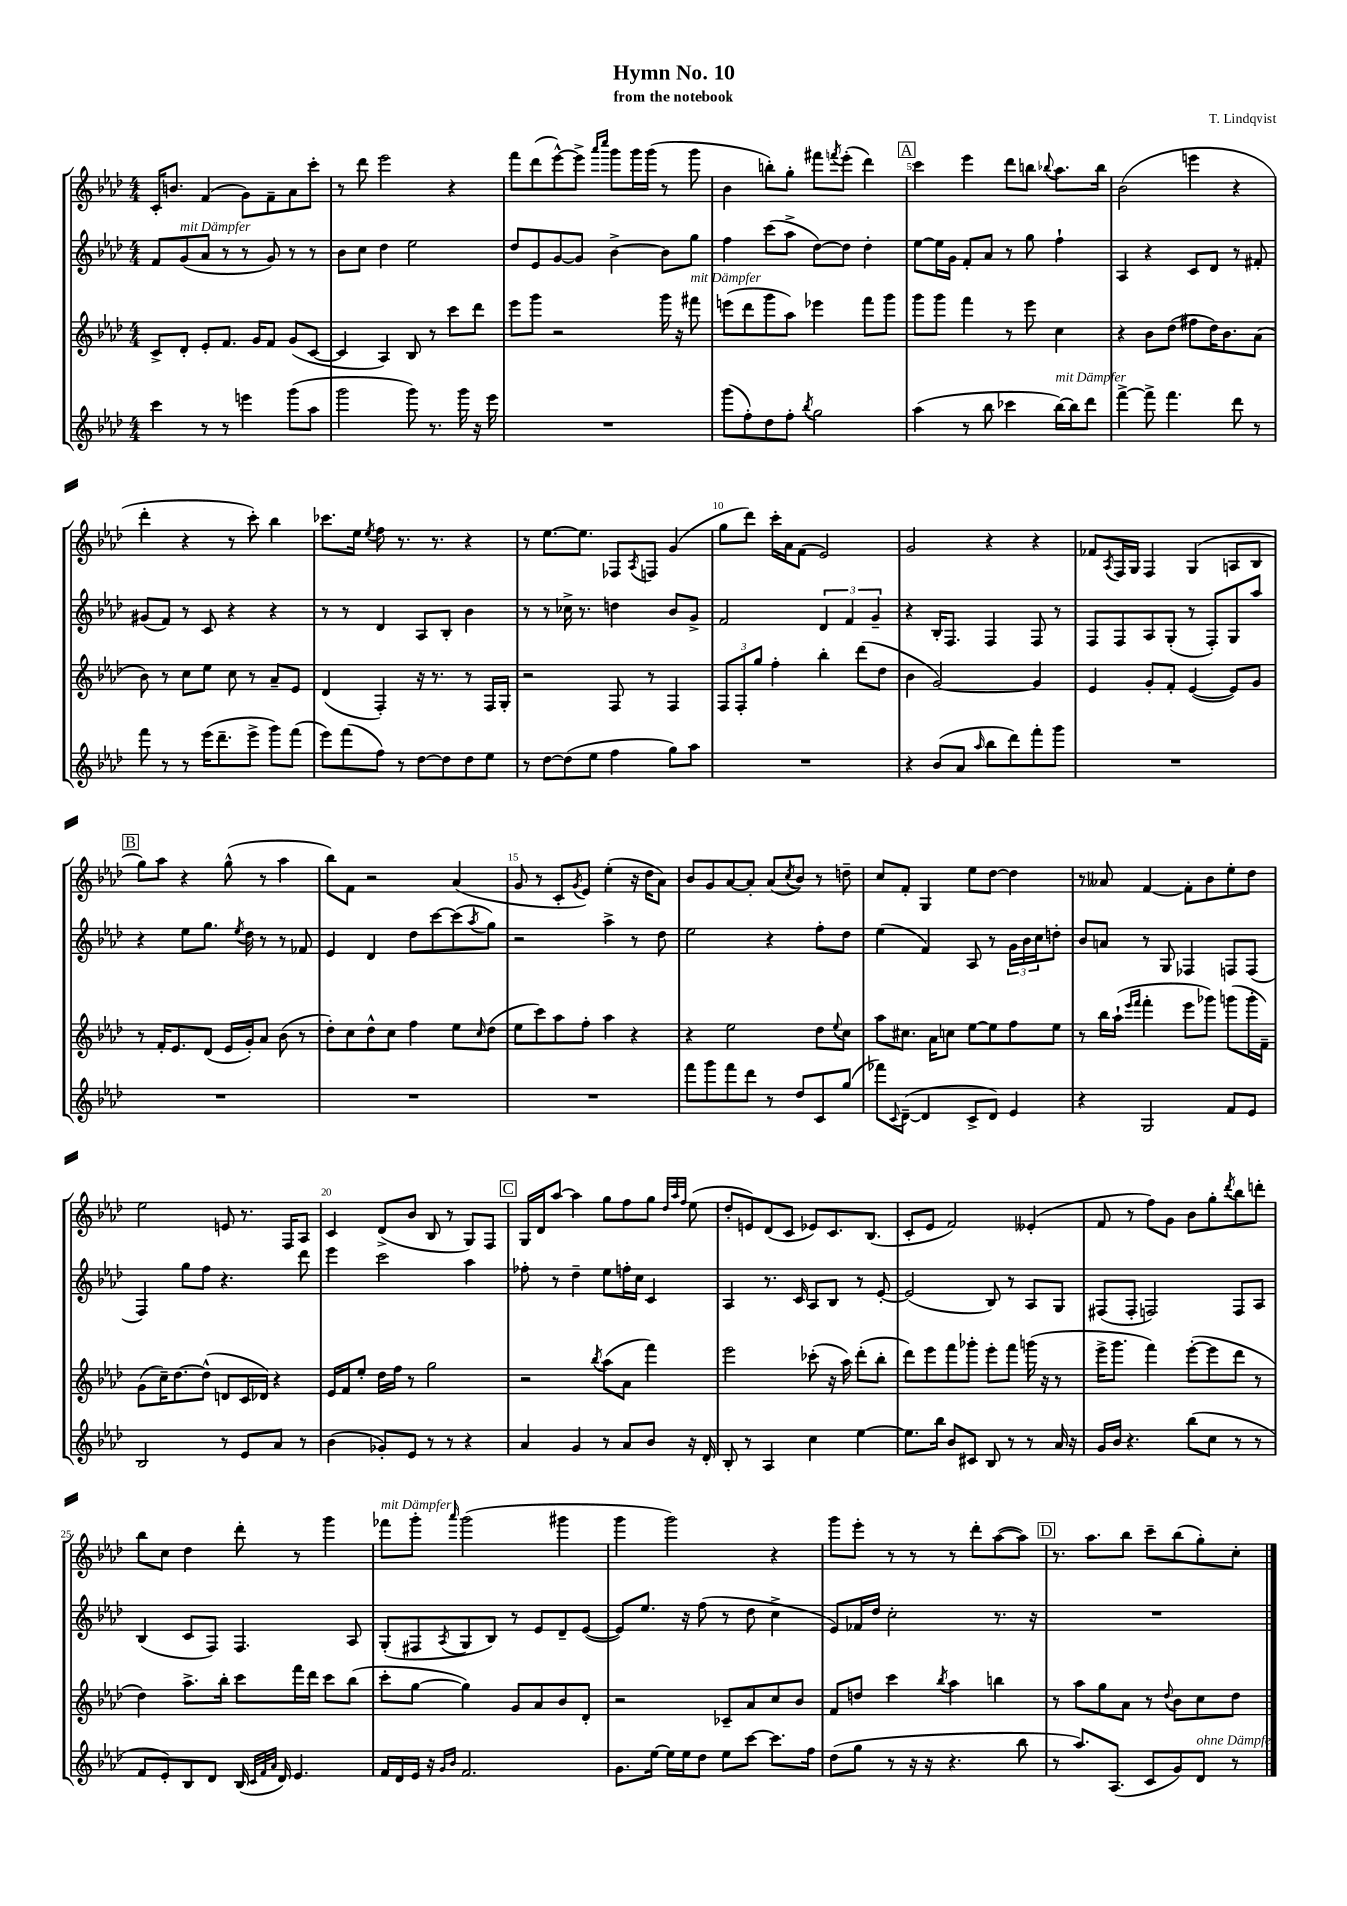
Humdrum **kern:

**kern	**kern	**kern	**kern
*part4	*part3	*part2	*part1
*staff4	*staff3	*staff2	*staff1
*clefG2	*clefG2	*clefG2	*clefG2
*k[b-e-a-d-]	*k[b-e-a-d-]	*k[b-e-a-d-]	*k[b-e-a-d-]
*M4/4	*M4/4	*M4/4	*M4/4
=1	=1	=1	=1
4ccc\	8c^/L	8f/L	16c'/KL
.	.	.	8.bn/J
!	!	!LO:TX:a:i:t=mit Dämpfer	!
.	8d-'/J	(8g/	.
8r	8e-'/L	8a-/J	(4f/
8r	8.f/J	8r	.
4eeen\	.	8r	8g\L)
.	16g/KL	.	.
.	8f/J	8g/)	8f~\
(8ggg\L	(8g/L	8r	8a-\
8aa-\J	[8c/J	8r	8ccc'\J
=2	=2	=2	=2
2ggg\	4c/]	8b-\L	8r
.	.	8cc\J	8ddd-\
.	4A-/)	4dd-\	2eee-\
8ggg\)	8B-/	2ee-\	.
8.r	8r	.	.
.	8ccc\L	.	4r
16ggg\	.	.	.
16r	8ddd-\J	.	.
16eee-\	.	.	.
=3	=3	=3	=3
1r	8eee-\L	8dd-/L	8fff\L
.	8ggg\J	8e-/	(8ddd-\
.	2r	[8g/	[8eee-^^\)
.	.	8g/J]	8eee-^\J]
.	.	.	16qqaaa-/LL
.	.	.	16qqcccc/JJ
.	.	[4b-^\	8ggg\L
.	.	.	16ggg\L
.	.	.	(16ggg\JJ
.	16ggg\	8b-\L]	8r
.	16r	.	.
!	!LO:TX:a:i:t=mit Dämpfer	!	!
.	8fff#X\	8gg\J	8ggg\
=4	=4	=4	=4
(8ggg\L	(8eeen\L	4ff\	4b-\
8ff'\)	8ddd-\	.	.
8dd-\	8ggg\	(8ccc\L	8bbn'\L)
8ff'\J	8aa-\J)	8aa-^\J	8gg'\J
8qbb-/	.	.	.
2gg\	4eee-X\	[8dd-\L)	8fff#X\L
.	.	.	8qfffn/
.	.	8dd-\J]	(8eee-'\J
.	8fff\L	4dd-'\	4ddd-\)
.	8ggg\J	.	.
!!LO:REH:place=s1:t=A
=5	=5	=5	=5
(4aa-\	8ggg\L	[8ee-\L	4ccc\
.	8ggg\J	16ee-\L]	.
.	.	16g\JJ	.
8r	4fff\	8f'/L	4eee-\
8bb-\	.	8a-/J	.
4ccc-X\	8r	8r	8ddd-\L
.	8eee-\	8gg\	8bbn\J
.	.	.	8qqbb-X/
!LO:TX:a:i:t=mit Dämpfer	!	!	!
[16bb-\LL)	4cc\	4ff`\	8.aa-\L
16bb-\J]	.	.	.
8ddd-\J	.	.	.
.	.	.	16bb-\Jk
=6	=6	=6	=6
[4fff^\	4r	4A-/	(2b-\
8fff^\]	8b-\L	4r	.
4.fff\	(8dd-\J	.	.
.	8ff#X\L	8c/L	4eeen\
.	16dd-\K)	8d-/J	.
.	8.b-\	.	.
8ddd-\	.	8r	4r
8r	(8a-\J	8f#X'/	.
!!LO:LB:g=z
=7	=7	=7	=7
8fff\	8b-\)	(8g#X/L	4ddd-'\
8r	8r	8f/J)	.
8r	8cc\L	8r	4r
(16eee-\KL	8ee-\J	8c/	.
8.ddd-~\	.	.	.
.	8cc\	4r	8r
8eee-^\J	8r	.	8ccc'\)
8ggg\L)	8a-~/L	4r	4bb-\
(8fff\J	8e-/J	.	.
=8	=8	=8	=8
8eee-\L)	(4d-/	8r	8.ccc-X\L
(8fff\	.	8r	.
.	.	.	16ee-\Jk
.	.	.	8qee-/
8ff\J)	4F'/)	4d-/	8ff\
8r	.	.	8.r
[8dd-\L	16r	8A-/L	.
.	8.r	.	8.r
8dd-\]	.	8B-'/J	.
8dd-\	8r	4b-\	4r
8ee-\J	16F/LL	.	.
.	16G'/JJ	.	.
=9	=9	=9	=9
8r	2r	8r	8r
[8dd-\L	.	8r	[8.ee-\L
(8dd-\]	.	16cc-X^\	.
.	.	8.r	8.ee-\J]
8ee-\J	.	.	.
4ff\	8F/	4ddn\	8F-X/L
.	.	.	8qA-/
.	8r	.	8Fn/J
8gg\L)	4F/	8b-/L	(4g/
8aa-\J	.	8g^/J	.
=10	=10	=10	=10
1r	12F/L	2f/	8gg\L
.	12F'/	.	.
.	.	.	8ddd-\J)
.	12gg/J	.	.
.	4ff'\	.	16ccc'\LL
.	.	.	16a-\J
.	.	.	(8f\J
.	4bb-'\	6d-/	2e-/)
.	.	6f/	.
.	(8ddd-\L	.	.
.	.	6g~/	.
.	8dd-\J	.	.
=11	=11	=11	=11
4r	4b-\	4r	2g/
(8b-/L	[2g/)	16B-'/KL	.
.	.	8.F/J	.
8a-/J	.	.	.
16qqaa-/	.	.	.
8bb-\L	.	4F/	4r
8ddd-\)	.	.	.
8fff'\	4g/]	8F/	4r
8ggg\J	.	8r	.
=12	=12	=12	=12
1r	4e-/	8F/L	8f-X/L
.	.	.	8qA-/
.	.	8F/	16F/L
.	.	.	16G/JJ
.	8g'/L	8A-/	4F/
.	8f'/J	(8G'/J	.
.	([4e-/	8r	(4G/
.	.	8F'/L)	.
.	8e-/L])	8G/	8An/L
.	8g/J	8aa-/J	8B-/J
!!LO:LB:g=z
!!LO:REH:place=s1:t=B
=13	=13	=13	=13
1r	8r	4r	8gg\L)
.	16f'/KL	.	8aa-\J
.	8.e-/	.	.
.	.	8ee-\L	4r
.	(8d-/J	8.gg\J	.
.	16e-/LL	.	(8gg^^\
.	.	8qee-/	.
.	16g'/J)	16dd-\	.
.	8a-/J	8r	8r
.	(8b-\	8r	4aa-\
.	8r	8f-X/	.
=14	=14	=14	=14
1r	8dd-'\L)	4e-/	8bb-\L)
.	8cc\	.	8f\J
.	8dd-^^\	4d-/	2r
.	8cc\J	.	.
.	4ff\	8dd-\L	.
.	.	[8ccc\	.
.	8ee-\L	(8ccc\]	(4a-/
.	16qqcc/	8qaa-/	.
.	(8dd-\J	8gg\J)	.
=15	=15	=15	=15
1r	8ee-\L	2r	8g/
.	8ccc\)	.	8r
.	8aa-\	.	8c'/L
.	.	.	8qg/
.	8ff'\J	.	8e-/J)
.	4aa-\	4aa-^\	(4ee-'\
.	4r	8r	16r
.	.	.	16dd-\KL
.	.	8dd-\	8a-\J)
=16	=16	=16	=16
8fff\L	4r	2ee-\	8b-/L
8ggg\	.	.	8g/
8fff\	2ee-\	.	[8a-/
8ddd-\J	.	.	8a-'/J]
8r	.	4r	(8a-/L
.	.	.	8qcc/
8dd-/L	.	.	8b-/J)
8c/	8dd-\L	8ff'\L	8r
.	8qqee-/	.	.
(8gg/J	8cc\J	8dd-\J	8ddn~\
=17	=17	=17	=17
8fff-X\L)	8aa-\L	(4ee-\	8cc/L
8qqc/	.	.	.
([8d-~\J	8.cc#X\J	.	8f'/J
4d-/]	.	4f/)	4G/
.	16a-\KL	.	.
.	8ccn\J	.	.
8c^/L	[8ee-\L	8A-/	8ee-\L
8d-/J)	8ee-\]	8r	[8dd-\J
4e-/	8ff\	24g\LL	4dd-\]
.	.	24b-\	.
.	.	24cc\J	.
.	8ee-\J	8ddn'\J	.
=18	=18	=18	=18
4r	8r	8b-/L	8r
.	16bb-\LL	8an/J	8a--X/
.	(16aa-`\JJ	.	.
.	16qqeee-/LL	.	.
.	16qqfff/JJ	.	.
2G/	4fff'\	8r	[4f/
.	.	8G/	.
.	8eee-\L	4F-X/	8f'\L]
.	8ggg-X\J)	.	8b-\
8f/L	(8gggn\L	8Fn/L	8ee-'\
8e-/J	16ggg'\L	(8F/J	8dd-\J
.	16f~\JJ)	.	.
!!LO:LB:g=z
=19	=19	=19	=19
2B-/	(8g\L	4F/)	2ee-\
.	16cc~\K)	.	.
.	[8.dd-\	.	.
.	.	8gg\L	.
.	(8dd-^^\J]	8ff\J	.
8r	8dn/L	4.r	8en/
8e-/L	16c/L	.	8.r
.	16d-X/JJ)	.	.
8a-/J	4r	.	.
.	.	.	16F/KL
8r	.	8ddd-\	8A-/J
=20	=20	=20	=20
(4b-\	16e-/LL	4eee-\	4c/
.	16f/J	.	.
.	8ee-'/J	.	.
8g-X'/L)	16dd-\LL	2ccc\	(8d-^/L
.	16ff\JJ	.	.
8e-/J	8r	.	8b-/J
8r	2gg\	.	8B-/
8r	.	.	8r
4r	.	4aa-\	8G/L)
.	.	.	8F/J
!!LO:REH:place=s1:t=C
=21	=21	=21	=21
4a-/	2r	8ff-X'\	16G/LL
.	.	.	16d-/J
.	.	8r	[8aa-/J
4g/	.	4dd-~\	4aa-\]
.	8qbb-/	.	.
8r	(8aa-\L	8ee-\L	8gg\L
8a-/L	8a-\J	16ffn'\L	8ff\
.	.	16cc\JJ	.
8b-/J	4fff\)	4c/	8gg\J
.	.	.	32qqdd-/LLL
.	.	.	32qqaa-/
.	.	.	32qqff/JJJ
16r	.	.	(8ee-\
16d-'/	.	.	.
=22	=22	=22	=22
8B-'/	2eee-\	4A-/	8dd-'/L
8r	.	.	8en/)
4A-/	.	8.r	(8d-/
.	.	.	8c/J
.	.	16c/	.
4cc\	(8ccc-X'\	8A-/L	8e-X/L)
.	16r	8B-/J	8.c/
.	16aa-\)	.	.
[4ee-\	(8ddd-'\L	8r	.
.	.	.	(8.B-/J
.	8bb-'\J	[8e-'/	.
=23	=23	=23	=23
8.ee-\L]	8ddd-\L)	(2e-/]	8c'/L
.	8eee-\	.	8e-/J
16bb-\Jk	.	.	.
8b-/L	8fff\	.	2f/)
8c#X/J	8ggg-X'\J	.	.
8B-/	8eee-'\L	8B-/)	.
8r	8fff\J	8r	.
8r	(16gggn\	8A-/L	(4e--X'/
.	16r	.	.
16a-/	8r	8G/J	.
16r	.	.	.
=24	=24	=24	=24
16g/LL	16eee-^\KL	(8F#X/L	8f/
16b-/JJ	8.ggg\J	.	.
4.r	.	8F#'/J	8r
.	4fff\)	2Fn/)	8ff\L)
.	.	.	8g\J
(8bb-\L	([8eee-'\L	.	8b-\L
8cc\J	8eee-\]	.	8gg'\
.	.	.	8qddd-/
8r	8ddd-\J	8F/L	8bb-\
8r	8r	8A-/J	8dddn'\J
!!LO:LB:g=z
=25	=25	=25	=25
8f/L	4dd-\)	(4B-/	8bb-\L
8e-'/)	.	.	8cc\J
8B-/	8.aa-^\L	8c/L	4dd-\
8d-/J	.	8F/J)	.
.	16bb-'\Jk	.	.
(16B-/	8ccc\L	4.F/	8ddd-'\
32qqc/LLL	.	.	.
32qqf/	.	.	.
32qqa-/JJJ	.	.	.
16d-/)	.	.	.
4.e-/	16fff\L	.	8r
.	16ddd-\JJ	.	.
.	8ccc\L	.	4ggg\
.	(8bb-\J	8A-/	.
=26	=26	=26	=26
!	!	!	!LO:TX:a:i:t=mit Dämpfer
16f/LL	8ccc'\L	(8G'/L	8fff-X\L
16d-/	.	.	.
16e-/JJ	[8gg\J	8F#X/	8ggg'\J
16r	.	.	.
16qqg/LL	.	.	.
16qqb-/JJ	.	8qA-/	16qqaaa-/
2.f/	4gg\])	8G/	(2ggg\
.	.	8B-/J)	.
.	8g/L	8r	.
.	8a-/	8e-/L	.
.	8b-/	8d-~/	4ggg#X\
.	8d-'/J	([8e-/J	.
=27	=27	=27	=27
8.g\L	2r	8e-/L])	4ggg\
.	.	8.ee-/J	.
[16ee-\Jk	.	.	.
16ee-\LL]	.	.	2ggg\)
16ee-\J	.	16r	.
8dd-\J	.	(8ff\	.
8ee-\L	8c-X~/L	8r	.
[8ccc\J	8a-/	8dd-\	.
8.ccc\L]	8cc/	4cc^\	4r
.	8b-/J	.	.
16ff\Jk	.	.	.
=28	=28	=28	=28
(8dd-\L	8f/L	8e-/L)	8ggg\L
8gg\J	8ddn/J	16f-X/L	8eee-'\J
.	.	16dd-/JJ	.
8r	4ccc\	2cc'\	8r
16r	.	.	8r
16r	.	.	.
.	8qbb-/	.	.
4.r	4aa-\	.	8r
.	.	.	8ddd-'\L
.	4bbn\	8.r	([8aa-\
8bb-\	.	.	8aa-\J])
.	.	16r	.
!!LO:REH:place=s1:t=D
=29	=29	=29	=29
8r	8r	1r	8.r
8.aa-/L)	8aa-\L	.	.
.	.	.	8.aa-\L
.	8gg\	.	.
(8.A-/J	.	.	.
.	8a-\J	.	8bb-\J
8c/L	8r	.	8ccc~\L
.	8qqdd-/	.	.
8g/)	8b-\L	.	(8bb-\
!LO:TX:a:i:t=ohne Dämpfer	!	!	!
8d-/J	8cc\	.	8gg'\)
8r	8dd-\J	.	8cc'\J
==	==	==	==
*-	*-	*-	*-
